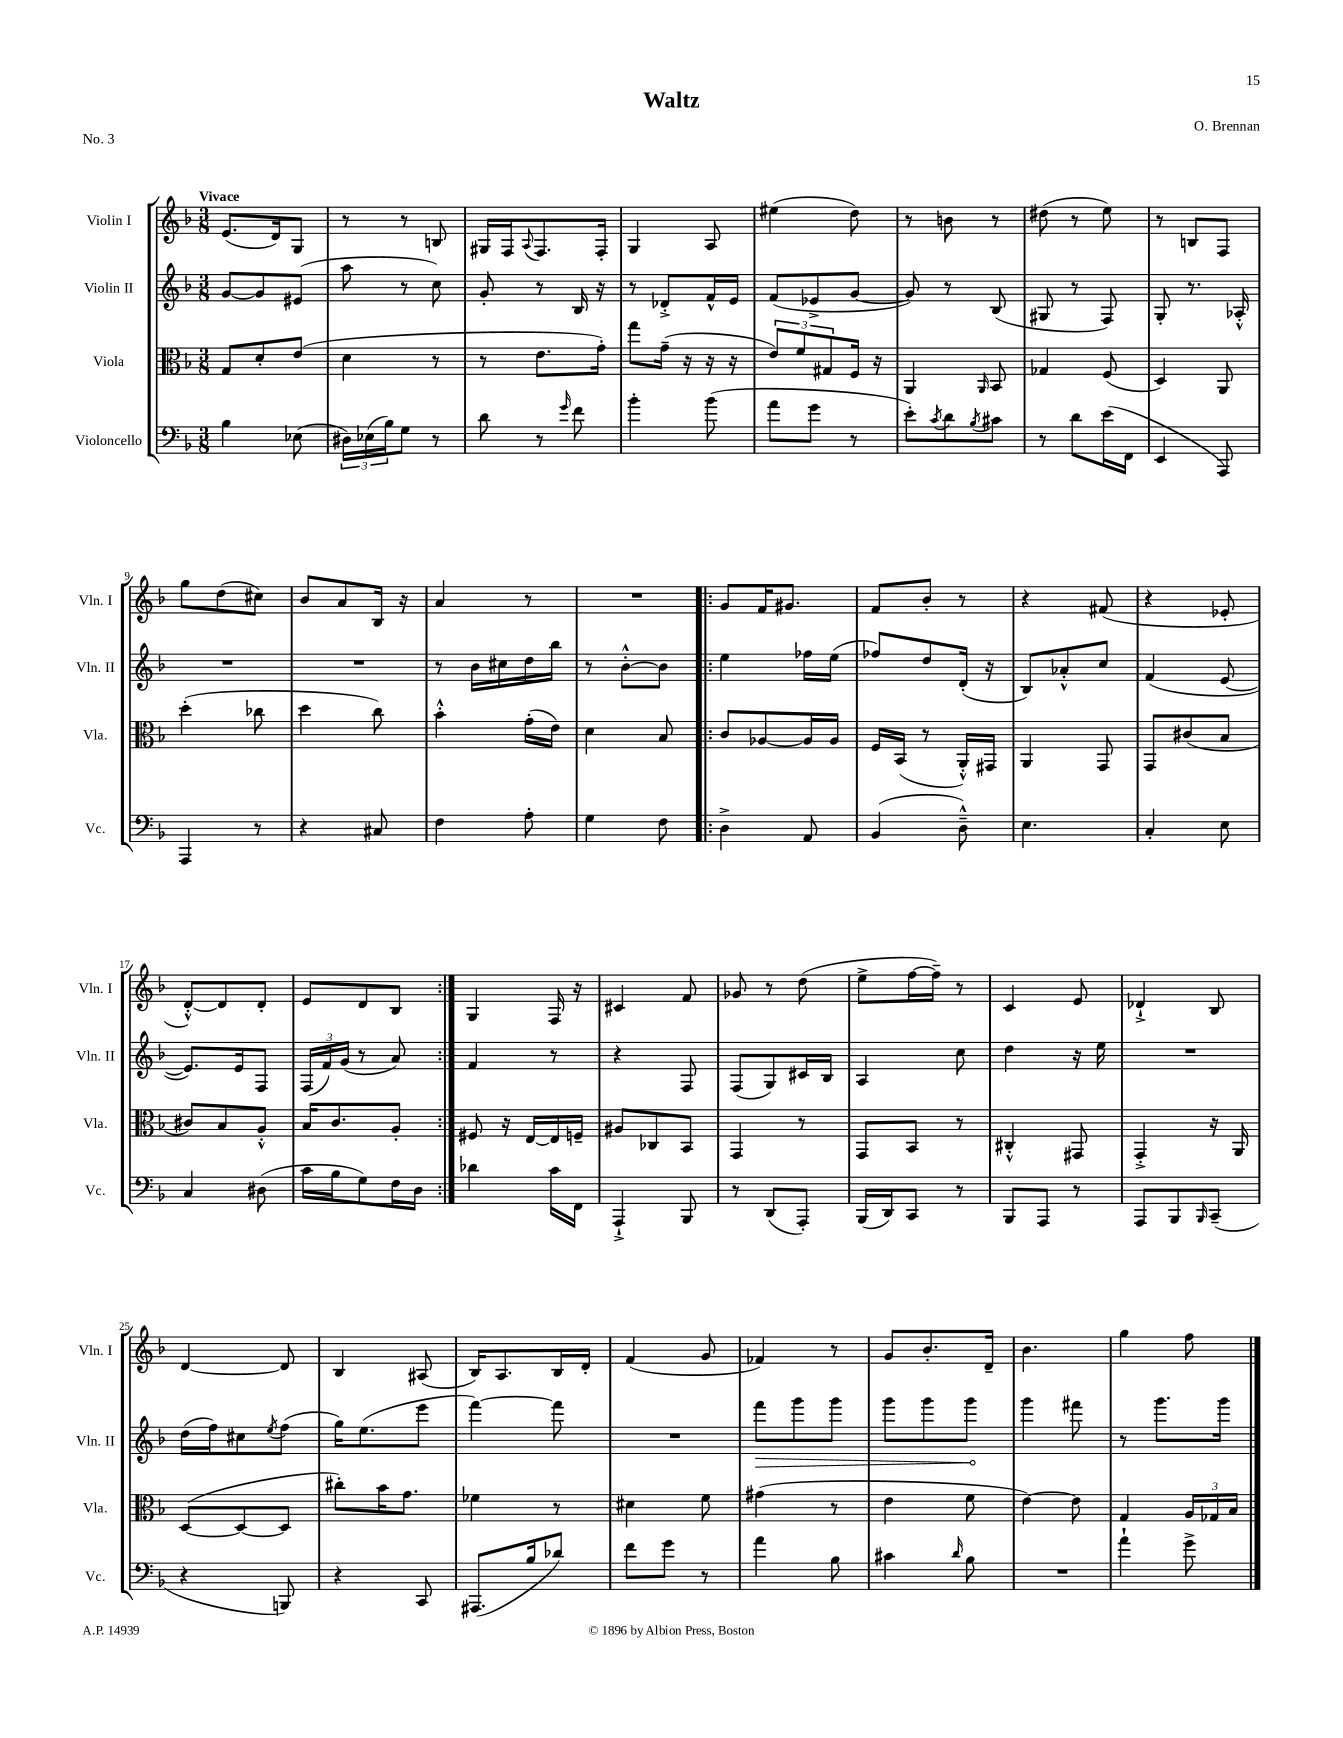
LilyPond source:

\header { title = "Waltz" composer = "O. Brennan" piece = "No. 3" }
<<
\new StaffGroup <<
\new Staff = "s0" \with { instrumentName = "Violin I" shortInstrumentName = "Vln. I" } {
    \clef treble \key f \major \numericTimeSignature \time 3/8 \tempo "Vivace"
    e'8.( d'16) g8 |
    r8 r8 b8 |
    gis16 f16 \appoggiatura { a8 } f8. f16-. |
    g4 a8 |
    eis''4( d''8) |
    r8 b'8 r8 |
    dis''8( r8 e''8) |
    r8 b8 f8 |
    g''8 d''8( cis''8) |
    bes'8 a'8 bes16 r16 |
    a'4 r8 |
    R4. |
    \repeat volta 2 { g'8 f'16 gis'8. |
    f'8 bes'8-. r8 |
    r4 fis'8( |
    r4 ees'8-. |
    d'8~-.-^) d'8 d'8-. |
    e'8 d'8 bes8 | }
    g4 f16 r16 |
    cis'4 f'8 |
    ges'8 r8 d''8( |
    e''8-> f''16~ f''16--) r8 |
    c'4 e'8 |
    des'4-!-> bes8 |
    d'4~ d'8 |
    bes4 ais8( |
    bes16) a8. bes16 d'16-. |
    f'4( g'8 |
    fes'4) r8 |
    g'8 bes'8.-. d'16-- |
    bes'4. |
    g''4 f''8 \bar "|." |
}
\new Staff = "s1" \with { instrumentName = "Violin II" shortInstrumentName = "Vln. II" } {
    \clef treble \key f \major \numericTimeSignature \time 3/8
    g'8~ g'8 eis'8( |
    a''8 r8 c''8) |
    g'8-. r8 bes16 r16 |
    r8 des'8-.-> f'16-^ e'16 |
    f'8( ees'8-> g'8~ |
    g'8) r8 bes8( |
    gis8 r8 f8) |
    g8-. r8. aes16-.-^ |
    R4. |
    R4. |
    r8 bes'16 cis''16 d''16 bes''16 |
    r8 bes'8~-.-^ bes'8 |
    \repeat volta 2 { e''4 fes''16 e''16( |
    fes''8) d''8 d'16-.( r16 |
    bes8) aes'8-.-^ c''8 |
    f'4( e'8~ |
    e'8.) e'16 f8 |
    \tuplet 3/2 { f16( f'16) g'16( } r8 a'8) | }
    f'4 r8 |
    r4 f8 |
    f8( g8) cis'16 bes16 |
    a4 c''8 |
    d''4 r16 e''16 |
    R4. |
    d''16( f''16) cis''8 \acciaccatura { e''8 } f''8( |
    g''16) e''8.( e'''8 |
    f'''4~) f'''8 |
    R4. |
    \once \override Hairpin.circled-tip = ##t f'''8\> g'''8 g'''8 |
    g'''8 g'''8 g'''8\! |
    g'''4 fis'''8 |
    r8 g'''8. g'''16 \bar "|." |
}
\new Staff = "s2" \with { instrumentName = "Viola" shortInstrumentName = "Vla." } {
    \clef alto \key f \major \numericTimeSignature \time 3/8
    g8 d'8-. e'8( |
    d'4 r8 |
    r8 e'8. g'16-.) |
    g''8 g'16--( r16 r16 r16 |
    \tuplet 3/2 { e'8) f'8 gis8 } f16 r16 |
    a,4 \grace { a,16 } bes,8 |
    ges4 f8( |
    d4) a,8 |
    d''4-.( ces''8 |
    d''4 c''8) |
    bes'4-.-^ g'16-.( e'16) |
    d'4 bes8 |
    \repeat volta 2 { c'8 aes8~ aes16 aes16 |
    f16 bes,16( r8 a,16-.-^) gis,16 |
    a,4 g,8 |
    g,8 cis'8( bes8 |
    cis'8) bes8 a8-.-^ |
    bes16 c'8. a8-. | }
    fis8 r16 e16~ e16 f16-- |
    ais8 ces8 bes,8 |
    g,4 r8 |
    g,8 bes,8 r8 |
    cis4-.-^ gis,8 |
    g,4-.-> r16 a,16 |
    d8~( d8~ d8 |
    cis''8-.) bes'16 g'8. |
    fes'4 r8 |
    dis'4 f'8 |
    gis'4( r8 |
    e'4 f'8 |
    e'4~) e'8 |
    g4 \tuplet 3/2 { a16 ges16 bes16 } \bar "|." |
}
\new Staff = "s3" \with { instrumentName = "Violoncello" shortInstrumentName = "Vc." } {
    \clef bass \key f \major \numericTimeSignature \time 3/8
    bes4 ees8( |
    \tuplet 3/2 { dis16) ees16( bes16) } g8 r8 |
    d'8 r8 \grace { g'16 } f'8 |
    bes'4-. bes'8( |
    a'8 g'8 r8 |
    e'8-.) \acciaccatura { c'8 } d'8 \acciaccatura { bes8 } cis'8 |
    r8 d'8 e'16( f,16 |
    e,4 a,,8) |
    a,,4 r8 |
    r4 cis8 |
    f4 a8-. |
    g4 f8 |
    \repeat volta 2 { d4-> a,8 |
    bes,4( d8---^) |
    e4. |
    c4-. e8 |
    c4 dis8( |
    c'16 bes16 g8) f16 d16 | }
    des'4 c'16 f,16 |
    a,,4-!-> bes,,8 |
    r8 d,8( a,,8-.) |
    bes,,16( d,16) c,8 r8 |
    bes,,8 a,,8 r8 |
    a,,8 bes,,8 \grace { bes,,16 } c,8--( |
    r4 b,,8) |
    r4 c,8 |
    ais,,8.( bes16 des'8) |
    f'8 g'8 r8 |
    a'4 bes8 |
    cis'4 \grace { d'16 } bes8 |
    R4. |
    a'4-! g'8-> \bar "|." |
}
>>
>>
